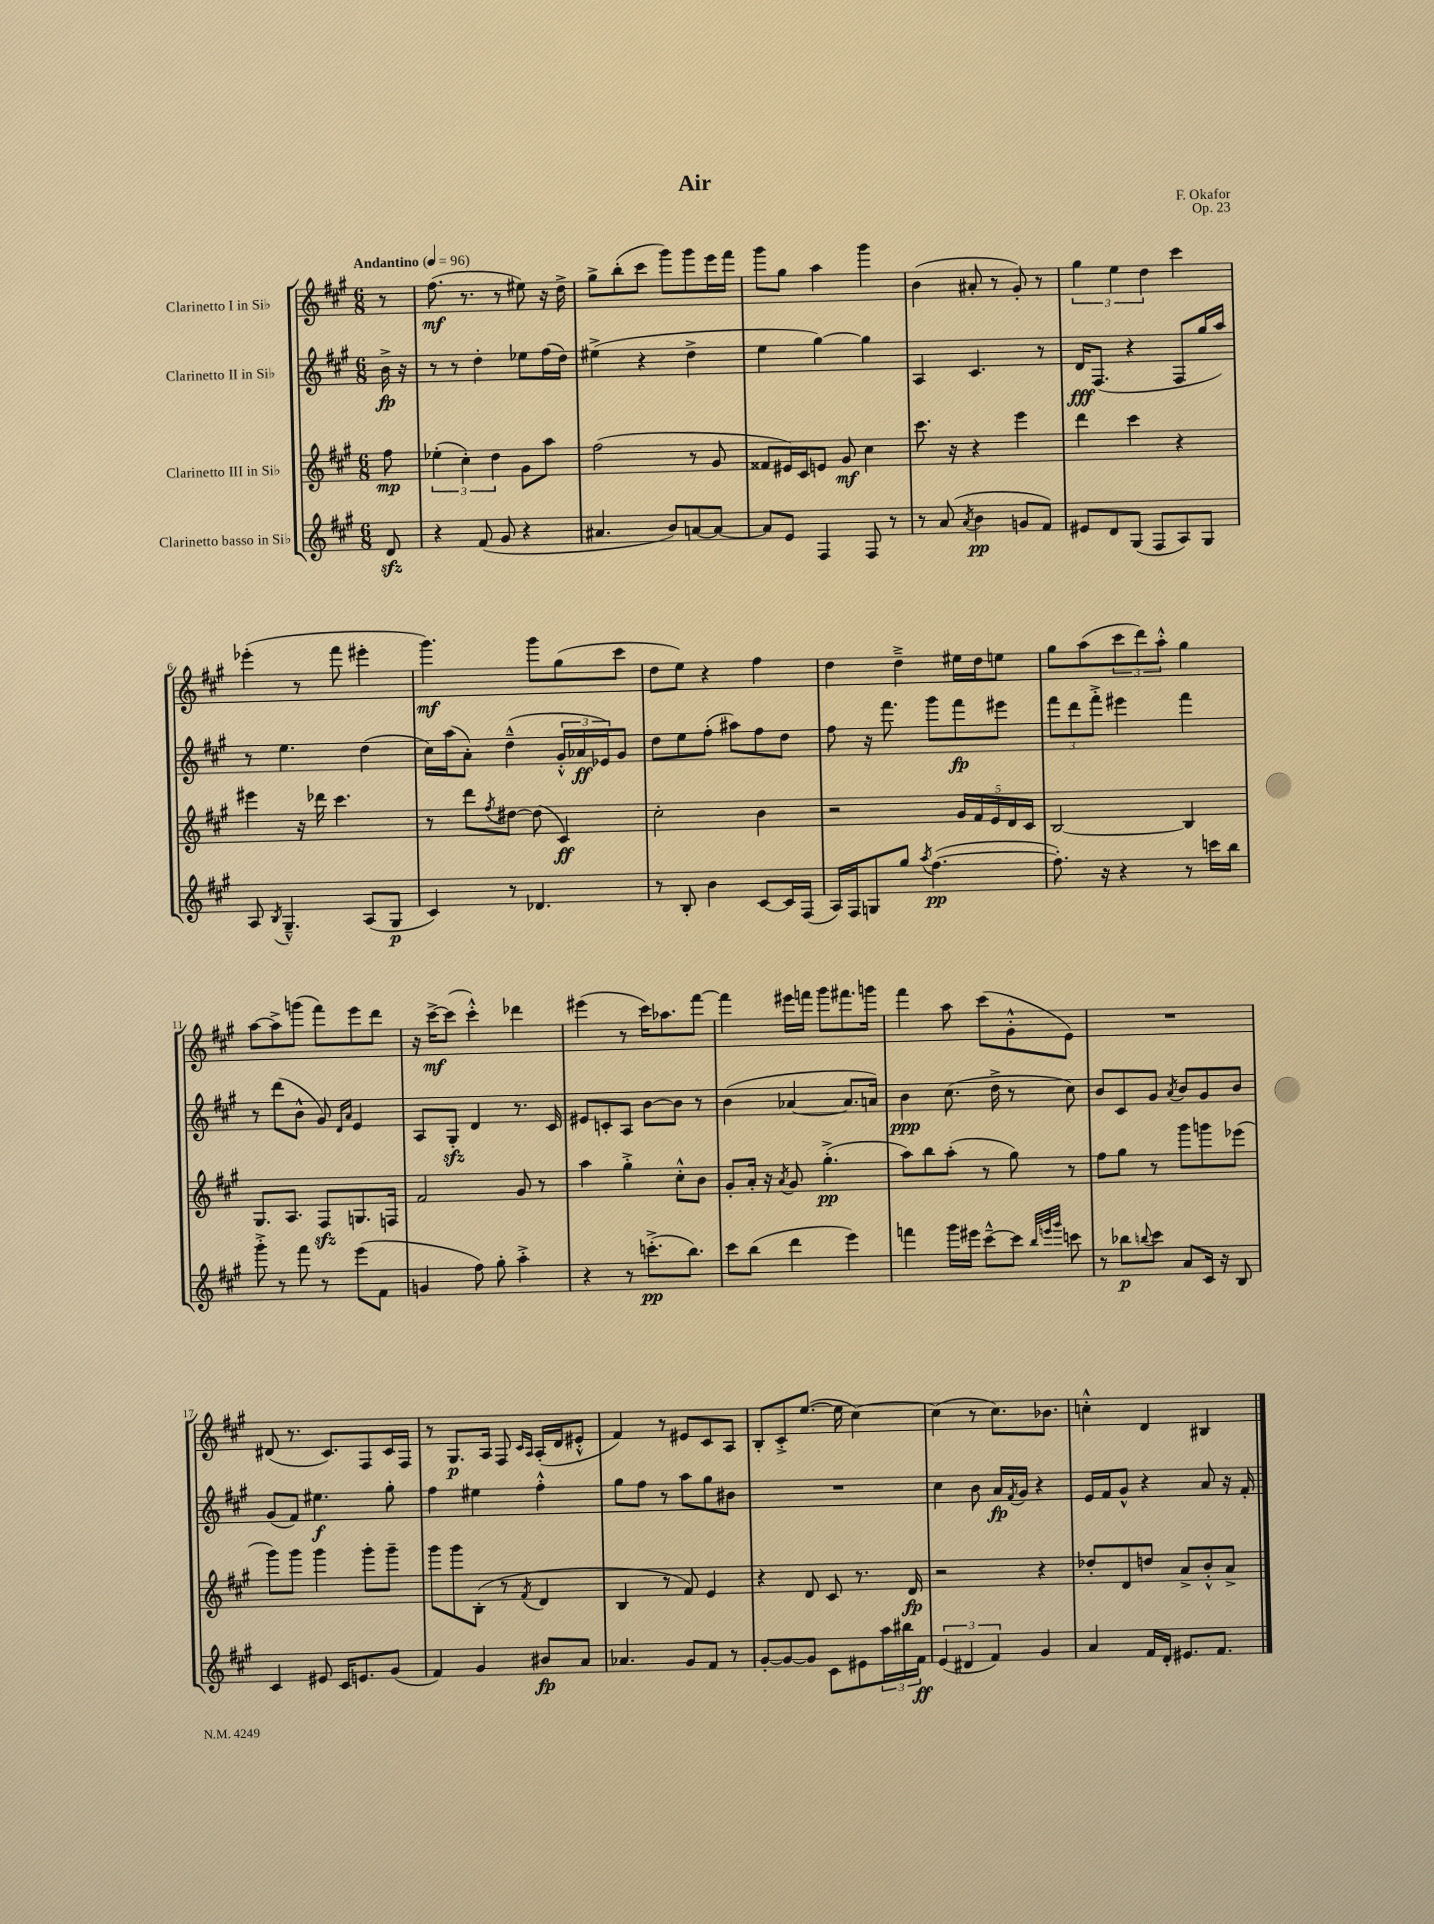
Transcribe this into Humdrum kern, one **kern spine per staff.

**kern	**dynam	**kern	**dynam	**kern	**dynam	**kern	**dynam
*part4	*part4	*part3	*part3	*part2	*part2	*part1	*part1
*staff4	*staff4	*staff3	*staff3	*staff2	*staff2	*staff1	*staff1
*I"Clarinetto basso in Si♭	*	*I"Clarinetto III in Si♭	*	*I"Clarinetto II in Si♭	*	*I"Clarinetto I in Si♭	*
*clefG2	*	*clefG2	*	*clefG2	*	*clefG2	*
*k[f#c#g#]	*	*k[f#c#g#]	*	*k[f#c#g#]	*	*k[f#c#g#]	*
*M6/8	*	*M6/8	*	*M6/8	*	*M6/8	*
*MM96	*	*MM96	*	*MM96	*	*MM96	*
=	=	=	=	=	=	=	=
!	!	!	!	!	!	!LO:TX:a:B:t=Andantino	!
8dzz/	.	8ff#\	mp	16b^\	fp	8r	.
.	.	.	.	16r	.	.	.
=1	=1	=1	=1	=1	=1	=1	=1
4r	.	(6ee-X'\	.	8r	.	(8.ff#\	mf
.	.	.	.	8r	.	.	.
.	.	6cc#'\)	.	.	.	.	.
.	.	.	.	.	.	8.r	.
(8f#/	.	.	.	4dd'\	.	.	.
.	.	6dd\	.	.	.	.	.
8g#/	.	.	.	.	.	8r	.
4r	.	8g#\L	.	8ee-X\L	.	8ee#X\)	.
.	.	8aa\J	.	(16ff#\L	.	16r	.
.	.	.	.	16dd\JJ)	.	16dd^\	.
=2	=2	=2	=2	=2	=2	=2	=2
4.a#X/	.	(2ff#\	.	(4ee#X^\	.	8gg#^\L	.
.	.	.	.	.	.	(8bb'\	.
.	.	.	.	4r	.	8ccc#\J	.
8b/L)	.	.	.	.	.	8ggg#\L)	.
[8an/	.	8r	.	4dd^\	.	8ggg#\	.
8a/J_	.	8g#/	.	.	.	16eee\L	.
.	.	.	.	.	.	16fff#\JJ	.
=3	=3	=3	=3	=3	=3	=3	=3
8a/L]	.	8f##X/L	.	4ee\	.	8ggg#\L	.
8e/J	.	16e#X/L)	.	.	.	8gg#\J	.
.	.	16c#/J	.	.	.	.	.
4F#/	.	8en/J	.	[4gg#\)	.	4aa\	.
.	.	8g#/	mf	.	.	.	.
8F#/	.	4cc#\	.	4gg#\]	.	4ggg#\	.
8r	.	.	.	.	.	.	.
=4	=4	=4	=4	=4	=4	=4	=4
8r	.	8.ccc#\	.	4A/	.	(4b\	.
(8a/	.	.	.	.	.	.	.
.	.	16r	.	.	.	.	.
8qa/	.	.	.	.	.	.	.
4b\	pp	4r	.	4.c#/	.	8a#X'/	.
.	.	.	.	.	.	8r	.
8gn/L	.	4eee\	.	.	.	8g#'/)	.
8f#/J)	.	.	.	8r	.	8r	.
=5	=5	=5	=5	=5	=5	=5	=5
8e#X/L	.	4ddd\	.	16d/KL	fff	6gg#\	.
.	.	.	.	(8.F#/J	.	.	.
8d/	.	.	.	.	.	.	.
.	.	.	.	.	.	6ee\	.
(8G#/J	.	4ccc#\	.	4r	.	.	.
.	.	.	.	.	.	6dd\	.
8F#/L	.	.	.	.	.	.	.
8A/)	.	4r	.	8F#/L	.	4ccc#\	.
8G#/J	.	.	.	16gg#/L	.	.	.
.	.	.	.	16aa/JJ)	.	.	.
!!LO:LB:g=z
=6	=6	=6	=6	=6	=6	=6	=6
8A/	.	4eee#X\	.	8r	.	(4eee-X'\	.
8qB/	.	.	.	.	.	.	.
4.G#~^^/	.	.	.	4.ee\	.	.	.
.	.	16r	.	.	.	8r	.
.	.	16ddd-X\	.	.	.	.	.
.	.	4.ccc#\	.	.	.	8fff#\	.
(8A/L	.	.	.	(4dd\	.	4eee#X'\	.
8G#/J	p	.	.	.	.	.	.
=7	=7	=7	=7	=7	=7	=7	=7
4c#/)	.	8r	.	16cc#\LL)	.	4.ggg#\)	mf
.	.	.	.	(16aa\J	.	.	.
.	.	8ddd\L	.	8a'\J)	.	.	.
.	.	8qff#/	.	.	.	.	.
8r	.	[8dd#X\J	.	(4dd~^^\	.	.	.
4.d-X/	.	(8dd#\]	.	.	.	8ggg#\L	.
.	.	4c#/)	ff	24g#'^^/LL	.	(8gg#\	.
.	.	.	.	24a-X/	ff	.	.
.	.	.	.	24e-X/J)	.	.	.
.	.	.	.	8g#/J	.	8ccc#\J	.
=8	=8	=8	=8	=8	=8	=8	=8
8r	.	2cc#'\	.	8dd\L	.	8dd\L	.
8B'/	.	.	.	8ee\	.	8ee\J)	.
4b\	.	.	.	(8ff#'\J	.	4r	.
.	.	.	.	8aa#X\L)	.	.	.
[8c#/L	.	4b\	.	8ff#\	.	4ff#\	.
16c#/L]	.	.	.	8dd\J	.	.	.
(16F#/JJ	.	.	.	.	.	.	.
=9	=9	=9	=9	=9	=9	=9	=9
16A/LL)	.	2r	.	8ff#\	.	4dd\	.
16F#/J	.	.	.	.	.	.	.
8Gn/	.	.	.	16r	.	.	.
.	.	.	.	8.fff#\	.	.	.
8gg#/J	.	.	.	.	.	4dd~^\	.
8qaa/	.	.	.	.	.	.	.
([4.ff#\	pp	.	.	8ggg#\L	.	.	.
.	.	20g#/LL	.	8fff#\	fp	16ee#X\LL	.
.	.	20f#/	.	.	.	.	.
.	.	.	.	.	.	16dd\J	.
.	.	20e/	.	.	.	.	.
.	.	.	.	8eee#X\J	.	8een\J	.
.	.	20d/	.	.	.	.	.
.	.	20c#/JJ	.	.	.	.	.
=10	=10	=10	=10	=10	=10	=10	=10
8.ff#'\])	.	[2B/	.	12fff#\L	.	8gg#\L	.
.	.	.	.	12ddd\	.	.	.
.	.	.	.	.	.	(8aa\	.
.	.	.	.	12fff#'^\J	.	.	.
16r	.	.	.	.	.	.	.
4r	.	.	.	4eee#X\	.	12ccc#\	.
.	.	.	.	.	.	12ddd\)	.
.	.	.	.	.	.	12aa'^^\J	.
8r	.	4B/]	.	4fff#\	.	4gg#\	.
16cccn\LL	.	.	.	.	.	.	.
16bb\JJ	.	.	.	.	.	.	.
!!LO:LB:g=z
=11	=11	=11	=11	=11	=11	=11	=11
8ggg#'^\	.	8.G#/L	.	8r	.	[8aa\L	.
8r	.	.	.	(8ddd\L	.	8aa^\]	.
.	.	8.A/J	.	.	.	.	.
8fff#\	.	.	.	8b^^\J	.	(8gggn\J	.
8r	.	8F#zz/L	.	8g#/)	.	8fff#\L)	.
.	.	.	.	16qqd/LL	.	.	.
.	.	.	.	16qqa/JJ	.	.	.
(8eee\L	.	8.Gn/	.	4e/	.	8eee\	.
8f#\J	.	.	.	.	.	8ddd\J	.
.	.	16Fn/Jk	.	.	.	.	.
=12	=12	=12	=12	=12	=12	=12	=12
4gn/	.	2f#/	.	8A/L	.	16r	.
.	.	.	.	.	.	[16ccc#^\KL	mf
.	.	.	.	8G#zz'/J	.	(8ccc#\J]	.
8ff#\)	.	.	.	4d/	.	4ccc#'^^\)	.
8gg#'\	.	.	.	.	.	.	.
4aa'^\	.	8g#/	.	8.r	.	4ddd-X\	.
.	.	8r	.	.	.	.	.
.	.	.	.	16c#/	.	.	.
=13	=13	=13	=13	=13	=13	=13	=13
4r	.	4aa\	.	8e#X/L	.	(4eee#X\	.
.	.	.	.	8cn'/	.	.	.
8r	.	4gg#'^\	.	8A/J	.	8r	.
(8.cccn'^\L	pp	.	.	[8b\L	.	16ccc#\KL)	.
.	.	.	.	.	.	8.aa-X\	.
.	.	8cc#'^^\L	.	8b\J]	.	.	.
8.bb\J)	.	.	.	.	.	.	.
.	.	8b\J	.	8r	.	[8fff#\J	.
=14	=14	=14	=14	=14	=14	=14	=14
8ccc#\L	.	8g#'/L	.	(4b\	.	4fff#\]	.
(8bb\J	.	16a'/Jk	.	.	.	.	.
.	.	16r	.	.	.	.	.
.	.	8qa/	.	.	.	.	.
4ddd\	.	8g#/	.	[4a-X/	.	16eee#X\LL	.
.	.	.	.	.	.	16fffn\JJ	.
.	.	(4.gg#'^\	pp	.	.	8ggg#\L	.
4eee\)	.	.	.	8.a-/L]	.	8.fff#X\	.
.	.	.	.	16an/Jk)	.	16gggn\Jk	.
=15	=15	=15	=15	=15	=15	=15	=15
4fffn\	.	8aa\L)	.	4b\	ppp	4fff#\	.
.	.	8bb\	.	.	.	.	.
16ggg#\LL	.	(8aa'\J	.	(8.cc#\	.	8aa\	.
16eee#X\JJ	.	.	.	.	.	.	.
[8ccc#~^^\L	.	8r	.	.	.	(8ccc#\L	.
.	.	.	.	16dd^\	.	.	.
8ccc#\J]	.	8gg#\)	.	8r	.	8g#'^^\	.
32qqbb/LLL	.	.	.	.	.	.	.
32qqeeen/	.	.	.	.	.	.	.
32qqggg#/JJJ	.	.	.	.	.	.	.
8cccn\	.	8r	.	8cc#\)	.	8e\J)	.
=16	=16	=16	=16	=16	=16	=16	=16
8r	.	8ff#\L	.	8b/L	.	2.r	.
8bb-X\L	p	8gg#\J	.	8c#/	.	.	.
8qqbbn/	.	.	.	.	.	.	.
8ccc#\J	.	8r	.	8g#/J	.	.	.
.	.	.	.	8qa/	.	.	.
8a/L	.	8ggg#\L	.	8b/L	.	.	.
16c#/Jk	.	8gggn\	.	8g#/	.	.	.
16r	.	.	.	.	.	.	.
8B/	.	(8eee-X\J	.	8b/J	.	.	.
!!LO:LB:g=z
=17	=17	=17	=17	=17	=17	=17	=17
4c#/	.	8ggg#\L)	.	(8g#/L	.	(8d#X/	.
.	.	8ggg#\J	.	8f#/J)	.	8.r	.
8e#X/	.	4ggg#\	.	4.ee#X\	f	.	.
.	.	.	.	.	.	8.c#/L)	.
16c#/KL	.	.	.	.	.	.	.
8.en/	.	.	.	.	.	.	.
.	.	8ggg#'\L	.	.	.	8F#/	.
(8g#/J	.	8ggg#~\J	.	8gg#'\	.	16c#/L	.
.	.	.	.	.	.	16F#/JJ	.
=18	=18	=18	=18	=18	=18	=18	=18
4f#/)	.	8ggg#\L	.	4ff#\	.	8r	.
.	.	8ggg#\	.	.	.	8.G#/L	p
4g#/	.	(8B'\J	.	4ee#X\	.	.	.
.	.	.	.	.	.	16A/Jk	.
.	.	8r	.	.	.	8F#/	.
.	.	.	.	.	.	16qqc#/LL	.
.	.	8qf#/	.	.	.	16qqA/JJ	.
8b#X/L	fp	4d/	.	4ff#'^^\	.	(16A'/LL	.
.	.	.	.	.	.	16d/J	.
8a/J	.	.	.	.	.	8e#X'^^/J	.
=19	=19	=19	=19	=19	=19	=19	=19
4.a-X/	.	4B/	.	8gg#\L	.	4f#/)	.
.	.	.	.	8ff#\J	.	.	.
.	.	8r	.	8r	.	8r	.
8g#/L	.	8f#/)	.	8aa\L	.	8e#X/L	.
8f#/J	.	4e/	.	8gg#\	.	8c#/	.
8r	.	.	.	8b#X\J	.	8A/J	.
=20	=20	=20	=20	=20	=20	=20	=20
[8g#'/L	.	4r	.	2.r	.	8B'/L	.
8g#/_	.	.	.	.	.	8c#'^/	.
8g#/J]	.	8d/	.	.	.	([8.ee/J	.
8c#\L	.	8c#/	.	.	.	.	.
.	.	.	.	.	.	16ee\]	.
8e#X\	.	8.r	.	.	.	[4cc#\)	.
24aa\L	.	.	.	.	.	.	.
24bb#X\	.	.	.	.	.	.	.
.	.	16d/	fp	.	.	.	.
24f#\JJ	ff	.	.	.	.	.	.
=21	=21	=21	=21	=21	=21	=21	=21
(6e/	.	2r	.	4cc#\	.	(4cc#\]	.
6d#X/	.	.	.	.	.	.	.
.	.	.	.	8b\	.	8r	.
6f#/)	.	.	.	.	.	.	.
.	.	.	.	16a/LL	fp	8.cc#\L)	.
.	.	.	.	8qf#/	.	.	.
.	.	.	.	16g#/JJ	.	.	.
4g#/	.	4r	.	4r	.	.	.
.	.	.	.	.	.	8.b-X\J	.
=22	=22	=22	=22	=22	=22	=22	=22
4a/	.	8dd-X'/L	.	16e/LL	.	4ccn'^^\	.
.	.	.	.	16f#/J	.	.	.
.	.	8d/	.	8g#^^/J	.	.	.
16f#/LL	.	8ddn/J	.	4r	.	4d/	.
16d'/JJ	.	.	.	.	.	.	.
8.e#X/L	.	8a^/L	.	.	.	.	.
.	.	8b'^^/	.	8a/	.	4B#X/	.
8.f#/J	.	.	.	.	.	.	.
.	.	8a^/J	.	16r	.	.	.
.	.	.	.	16f#'/	.	.	.
==	==	==	==	==	==	==	==
*-	*-	*-	*-	*-	*-	*-	*-
